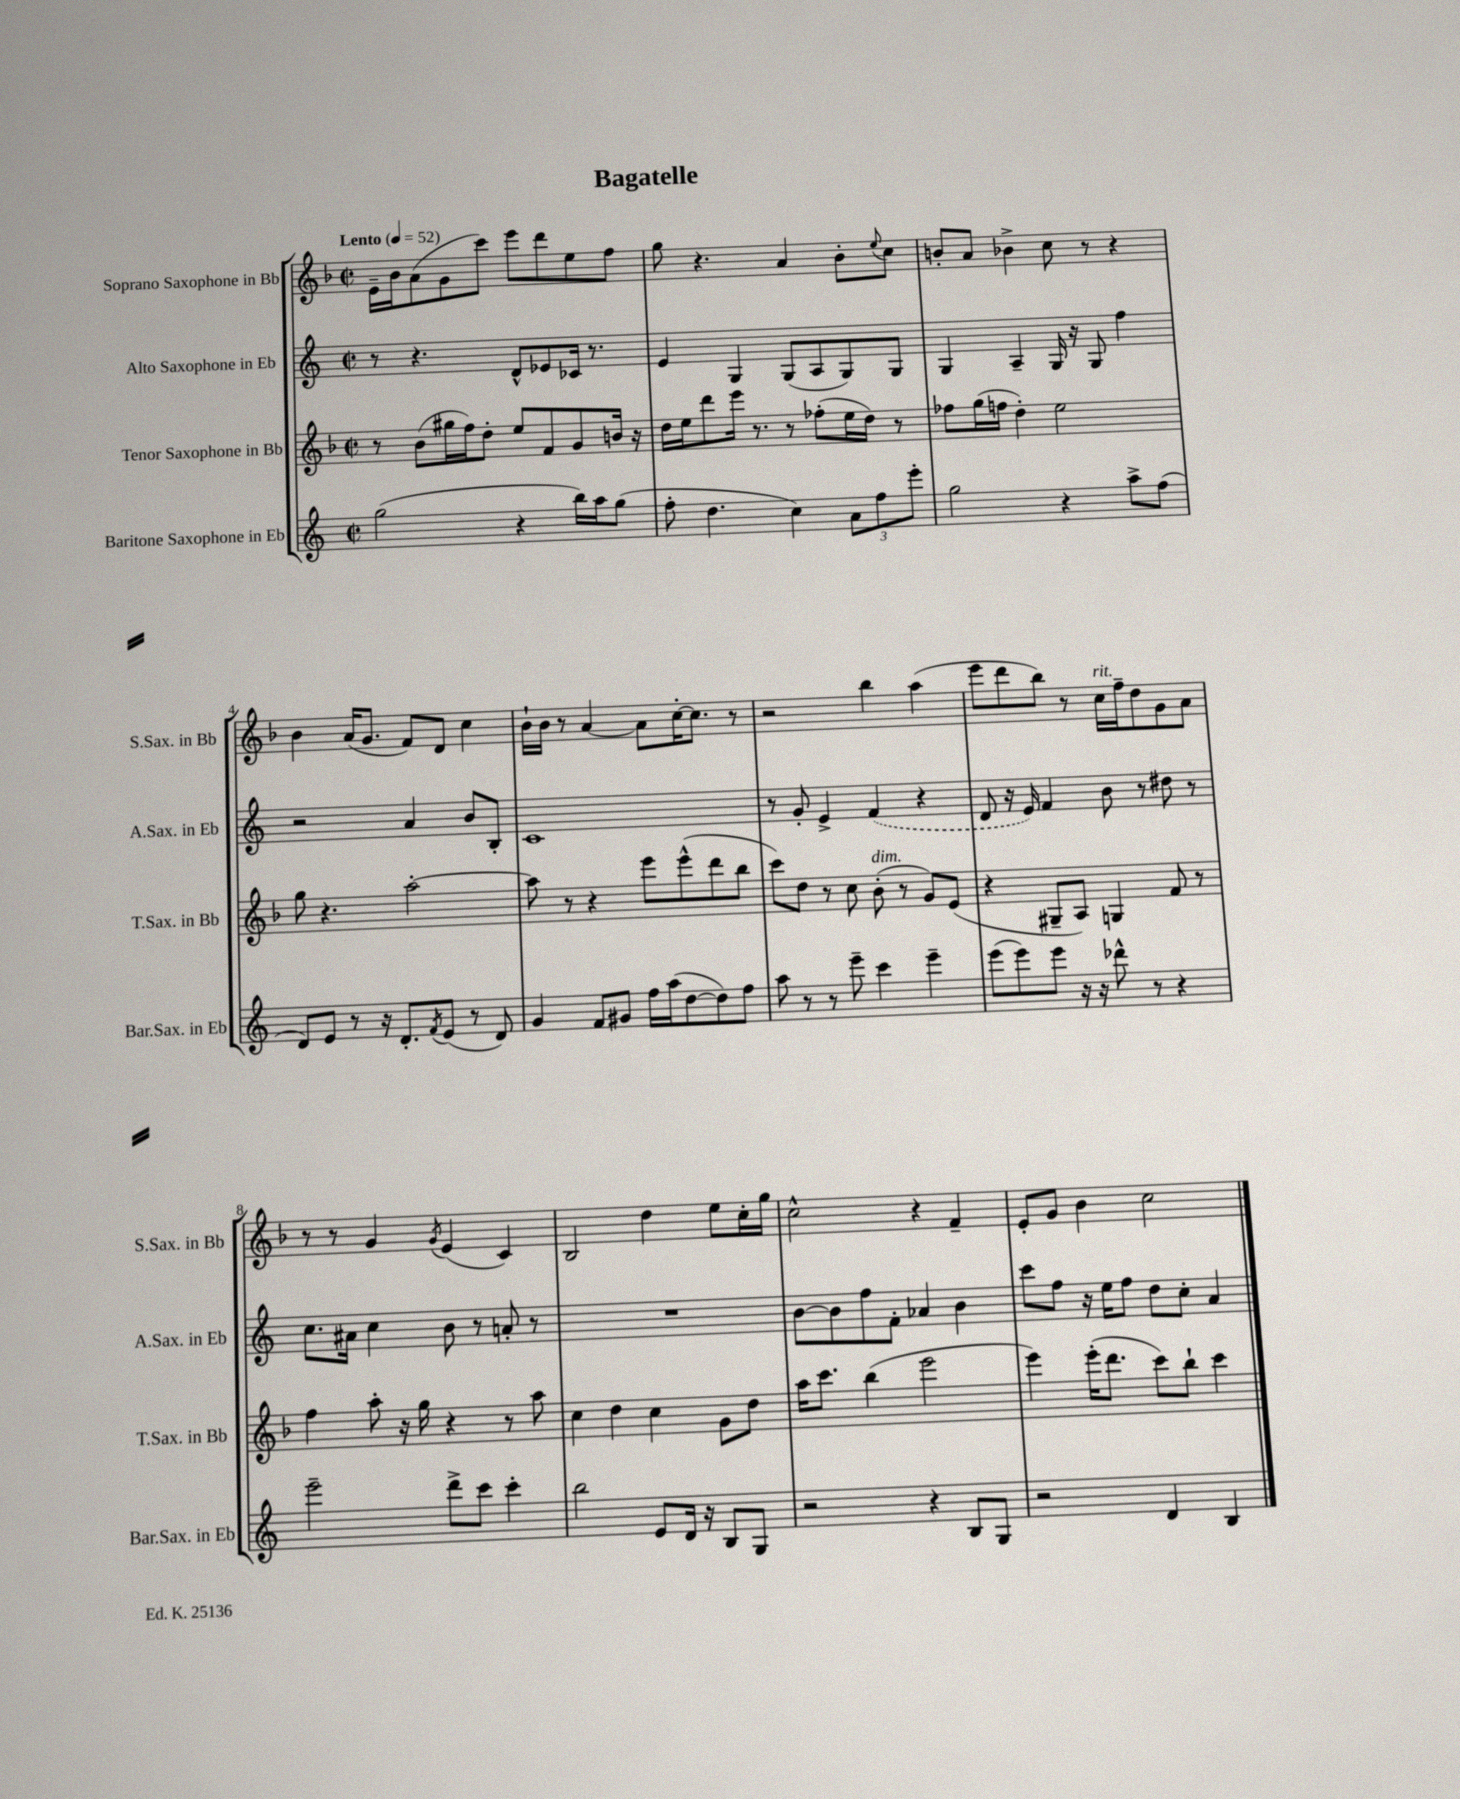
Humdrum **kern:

**kern	**kern	**kern	**kern
*staff4	*staff3	*staff2	*staff1
*clefG2	*clefG2	*clefG2	*clefG2
*k[]	*k[b-]	*k[]	*k[b-]
*M2/2	*M2/2	*M2/2	*M2/2
*met(c|)	*met(c|)	*met(c|)	*met(c|)
*MM52	*MM52	*MM52	*MM52
(2gg	8r	8r	16e~
.	.	.	16b-
.	(8b-	4.r	(8a
.	16gg#	.	8g
.	16ff)	.	.
.	8dd'	.	8ccc)
4r	8ee	8d^^	8eee
.	8f	8e-	8ddd
16bb)	8g	16c-	8ee
16aa	.	8.r	.
(8gg	16b	.	8ff
.	16r	.	.
=	=	=	=
8ff'	16dd	4e	8gg
.	16ee	.	.
4.dd	8ddd	.	4.r
.	16eee	4G	.
.	8.r	.	.
4cc)	8r	(8G	4a
.	(8ff-'	8A	.
12a	16ee	8G)	8b-'
.	16dd)	.	.
12ff	.	.	.
.	.	.	8qqee
.	8r	8G	8cc
12eee'	.	.	.
=	=	=	=
2gg	8ff-	4G	8b'
.	(16gg	.	8a
.	16ff	.	.
.	4dd')	4A~	4b-^
4r	2ee	16G	8cc
.	.	16r	.
.	.	8G	8r
8aa^	.	4ff	4r
(8ff	.	.	.
=	=	=	=
8d)	8gg	2r	4b-
8e	4.r	.	.
8r	.	.	(16a
.	.	.	8.g
16r	.	.	.
8.d'	.	.	.
.	[2aa'	4a	8f)
8qf	.	.	.
(8e	.	.	8d
8r	.	8b	4cc
8d)	.	8B'	.
=	=	=	=
4g	8aa]	1c	16b-`
.	.	.	16b-
.	8r	.	8r
8f	4r	.	[4a
8g#	.	.	.
16ff	8eee	.	8a]
(16aa	.	.	.
[8dd	(8eee^^	.	[16cc'
.	.	.	8.cc]
8dd])	8ddd	.	.
8ff	8bb-	.	8r
=	=	=	=
8aa	8ccc)	8r	2r
8r	8dd	8g'	.
8r	8r	4e^	.
8eee~	8cc	.	.
4ccc	(8b-'	(4f	4bb-
.	8r	.	.
4eee~	8g)	4r	(4aa
.	(8e	.	.
=	=	=	=
(8eee	4r	8d	8eee
8eee)	.	16r	8ddd
.	.	16e)	.
8eee	8G#~	4f	8bb-)
16r	8A)	.	8r
16r	.	.	.
8ddd-^^	4G	8b	16cc
.	.	.	16ff~
8r	.	8r	8dd
4r	8f	8dd#	8g
.	8r	8r	8a
=	=	=	=
2eee~	4ff	8.cc	8r
.	.	.	8r
.	.	16a#	.
.	8aa'	4cc	4g
.	16r	.	.
.	16gg	.	.
.	.	.	8qg
8ddd^	4r	8b	(4e
8ccc	.	8r	.
4ccc'	8r	8a'	4c)
.	8aa	8r	.
=	=	=	=
2bb	4cc	1r	2B-
.	4dd	.	.
8e	4cc	.	4dd
16d	.	.	.
16r	.	.	.
8B	8g	.	8ee
8G	8dd	.	16cc'
.	.	.	16gg
=	=	=	=
2r	16aa	[8b	2cc^^
.	8.ccc	.	.
.	.	8b]	.
.	(4bb-	8ff	.
.	.	8f'	.
4r	2eee	4a-	4r
8B	.	4b	4f~
8G	.	.	.
=	=	=	=
2r	4eee)	8ccc	8e'
.	.	8ff	8g
.	(16eee'	16r	4b-
.	8.ddd	16ee	.
.	.	8ff	.
4d	8ccc)	8dd	2cc
.	8bb-`	8cc'	.
4B	4ccc	4a	.
==	==	==	==
*-	*-	*-	*-
